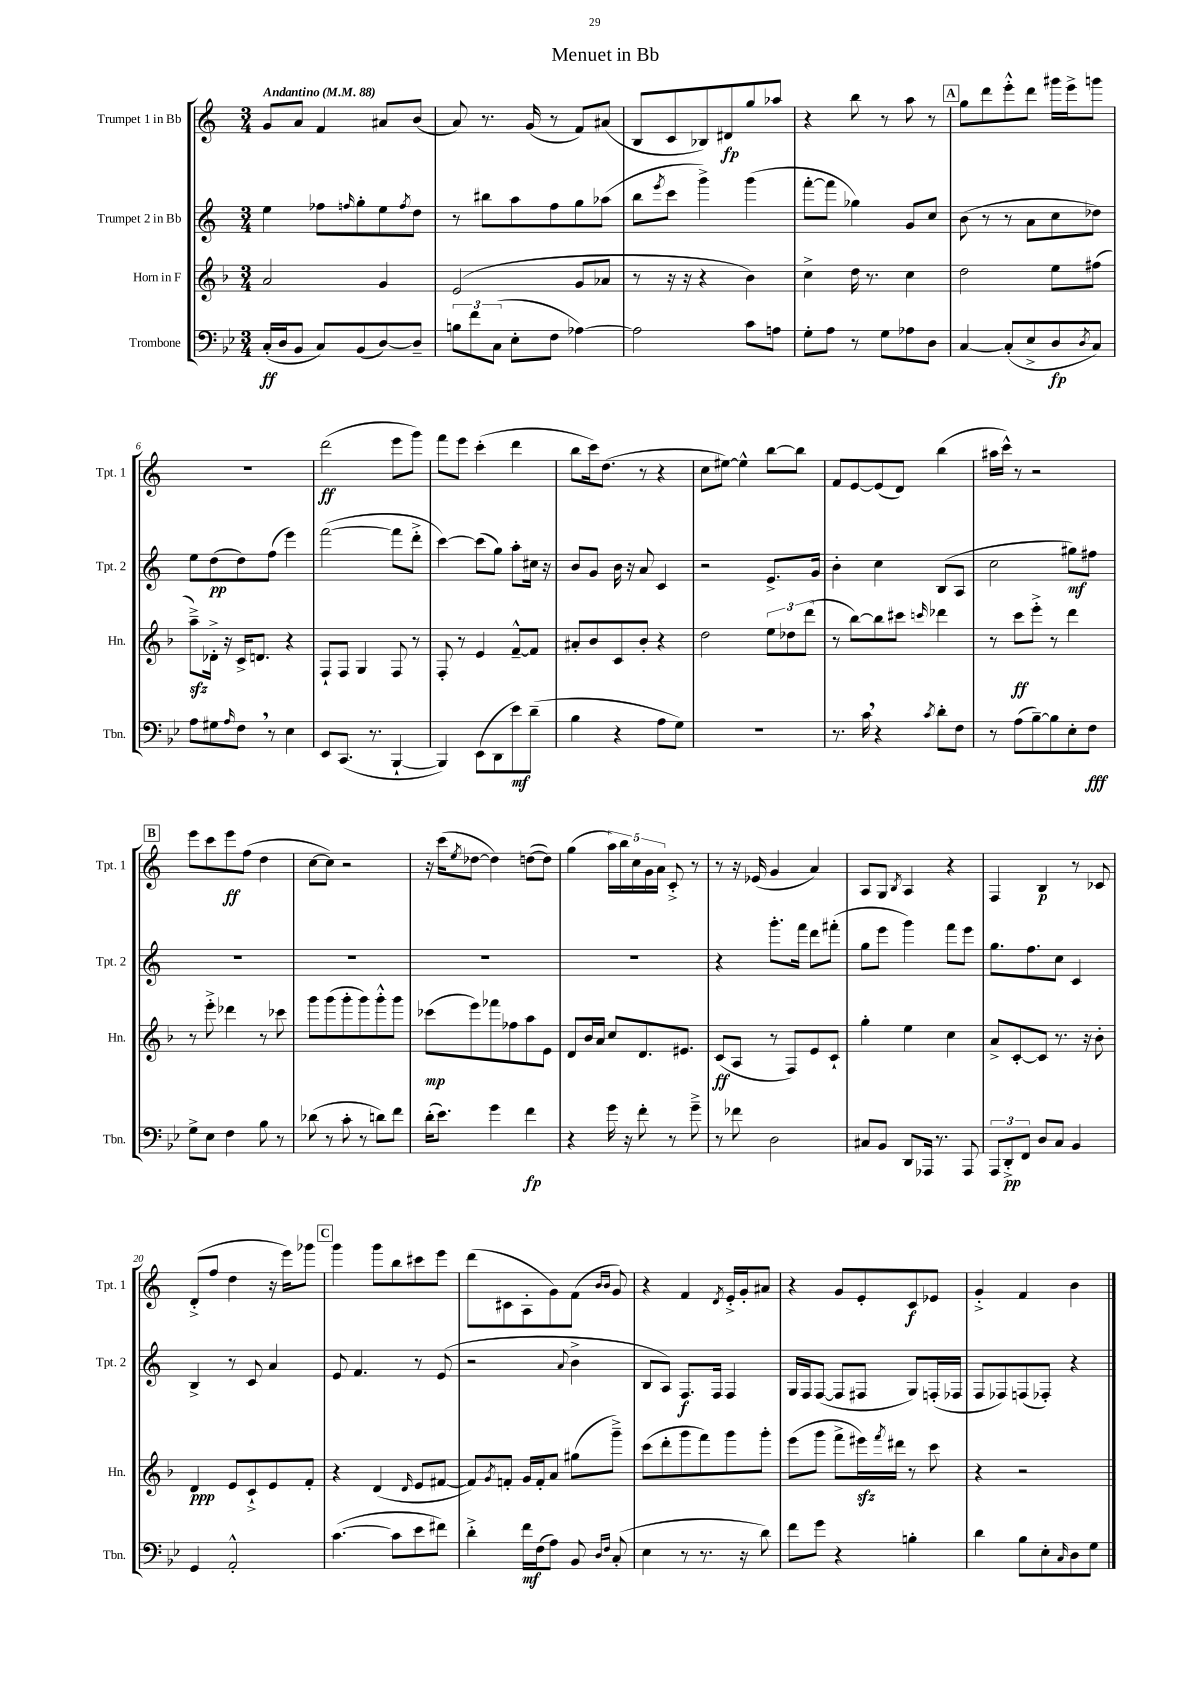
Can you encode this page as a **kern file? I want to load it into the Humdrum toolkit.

**kern	**kern	**kern	**kern
*staff4	*staff3	*staff2	*staff1
*clefF4	*clefG2	*clefG2	*clefG2
*k[b-e-]	*k[b-]	*k[]	*k[]
*M3/4	*M3/4	*M3/4	*M3/4
*MM88	*MM88	*MM88	*MM88
(16C'	2a	4ee	8g
16D	.	.	.
8BB-	.	.	8a
8C)	.	8ff-	4f
.	.	16qqff	.
(8BB-	.	8gg'	.
[8D)	4g	8ee	8a#
.	.	8qff	.
8D~]	.	8dd	(8b
=	=	=	=
12B	(2e	8r	8a)
12f	.	.	.
.	.	8bb#	8.r
(12C	.	.	.
8E-'	.	8aa	.
.	.	.	(16g
8F	.	8ff	8r
[4A-)	8g	8gg	8f)
.	8a-	(8aa-	(8a#
=	=	=	=
2A-]	8r	8bb	8B
.	.	8qeee	.
.	16r	8ccc	8c
.	16r	.	.
.	4r	4ggg^)	8B-)
.	.	.	8d#
8c	4b-)	(4ggg	8gg
8A	.	.	8aa-
=	=	=	=
8G'	4cc^	[8fff'	4r
8A	.	8fff]	.
8r	16dd	4gg-)	8bb
.	8.r	.	.
8G	.	.	8r
8A-	4cc	8g	8aa
8D	.	8cc	8r
=	=	=	=
[4C	2dd	(8b	8gg
.	.	8r	8ddd
(8C']	.	8r	8eee'^^
8E-^	.	8a	8ddd
8D	8ee	8cc	16ggg#
.	.	.	16eee^
8qD	.	.	.
8C)	(8ff#	8dd-)	8ggg
=	=	=	=
8A	8aa~^)	8ee	2.r
8G#	16d-'^	(8dd	.
.	16r	.	.
16qqA	.	.	.
8F	16c^	8dd)	.
.	8.d	.	.
8r	.	(8ff	.
4E-	4r	4eee)	.
=	=	=	=
8EE-	8F`	([2fff	(2ddd
(8.CC	8F	.	.
.	4G	.	.
8.r	.	.	.
[4BBB-`	8F	8fff]	8eee
.	8r	8ddd'^	8ggg)
=	=	=	=
4BBB-])	8F'	[4ccc)	8fff
.	8r	.	8eee
(8EE-	4e	(8ccc]	(4ccc'
8DD	.	8gg)	.
8e-)	[8f~^^	8aa'	4ddd
(8d~	8f]	16cc#	.
.	.	16r	.
=	=	=	=
4B-	8a#'	8b	8bb
.	8b-	8g	16ccc)
.	.	.	(8.dd
4r	8c	16b	.
.	.	16r	.
.	8b-'	8a	8r
8A	4r	4c	4r
8G)	.	.	.
=	=	=	=
2.r	2dd	2r	8cc
.	.	.	[8ee#)
.	.	.	4ee#^^]
.	12ee	8.e^	[8bb
.	12dd-	.	.
.	.	.	8bb]
.	(12ddd	.	.
.	.	16g	.
=	=	=	=
8.r	8r	4b'	8f
.	[8bb-)	.	[8e
16c	.	.	.
4r	8bb-]	4cc	(8e]
.	8ccc#	.	8d)
8qc	16qqccc	.	.
8d'	4ddd-	(8B	(4bb
8F	.	8A	.
=	=	=	=
8r	8r	2cc	16aa#
.	.	.	16ccc^^)
(8A	8ccc	.	8r
[8B-~)	8eee'^	.	2r
8B-]	8r	.	.
8E-'	4ddd	8gg#)	.
8F	.	8ff#	.
=	=	=	=
8G^	8r	2.r	8eee
8E-	8eee'^	.	8ccc
4F	4ddd-	.	8eee
.	.	.	(8ff
8B-	8r	.	4dd
8r	8ccc-	.	.
=	=	=	=
(8d-	8ggg	2.r	[8cc
8r	(8ggg	.	8cc])
8c'	8ggg'	.	2r
8r	8ggg)	.	.
8d)	8ggg'^^	.	.
8f	8ggg	.	.
=	=	=	=
(16d'	(8ccc-	2.r	16r
8.e-)	.	.	(16ccc
.	.	.	8qee
.	8eee)	.	[8dd-
4g	8fff-	.	4dd-])
.	8ff-	.	.
4f	8aa	.	([8dd
.	8e	.	8dd])
=	=	=	=
4r	8d	2.r	(4gg
.	16b-	.	.
.	16a	.	.
16g	8cc	.	20aa)
.	.	.	20bb
16r	.	.	.
.	.	.	20cc
8f'	8.d	.	.
.	.	.	20g
.	.	.	20a
8r	.	.	8c'^
.	8.e#	.	.
8g~^	.	.	8r
=	=	=	=
8r	(8c	4r	8r
8f-	8A	.	16r
.	.	.	(16e-
2D	8r	8.ggg'	4g
.	8F)	.	.
.	.	16fff	.
.	8e	8ddd	4a)
.	8c`	(8fff#'	.
=	=	=	=
8C#	4gg'	8gg	8A
8BB-	.	8eee	8G
.	.	.	8qB
8DD	4ee	4ggg)	4A
16AAA-	.	.	.
8.r	.	.	.
.	4cc	8fff	4r
8AAA-	.	8eee	.
=	=	=	=
12AAA	8a^	8.gg	4F
12DD'^	.	.	.
.	[8c'	.	.
12FF	.	.	.
.	.	8.ff	.
8D	8c]	.	4B
8C	8.r	8cc	.
4BB-	.	4c	8r
.	16r	.	.
.	8b-'	.	8c-
=	=	=	=
4GG	4d	4B^	(8d'^
.	.	.	8ff
2AA'^^	8e	8r	4dd
.	8c`^	8c	.
.	8e	4a	16r
.	.	.	16eee)
.	8f'	.	8ggg-
=	=	=	=
([4.c	4r	8e	4ggg
.	.	4.f	.
.	(4d	.	8ggg
8c]	.	.	8bb
.	16qqd	.	.
8e-	8e	8r	8ccc#
8f#)	[8f#	(8e	8eee
=	=	=	=
4d'^	8f#])	2r	(8ddd
.	8qg	.	.
.	8f'	.	8c#
16f	16g	.	8A'
(16F	16f'	.	.
8A)	8a	.	8g)
.	.	8qqa	.
8BB-	(8gg#	4b^	(8f
16qqD	.	.	16qqb
16qqF	.	.	16qqb
(8C'	8ggg~^)	.	8g)
=	=	=	=
4E-	(8ccc	8B	4r
.	8ddd'	8A)	.
8r	8ggg	8.F	4f
8.r	8fff)	.	.
.	.	16F	.
.	.	.	8qd
.	8ggg	4F	16e'^
16r	.	.	16g'
8d)	8ggg'	.	8a#
=	=	=	=
8f	(8eee	16G	4r
.	.	16F	.
8g	8ggg	([8F	.
4r	8fff^	8F]	8g
.	16eee#)	8F#	8e'
.	8qfff	.	.
.	16ddd#	.	.
4B'	8r	8G)	8c
.	8ccc	(16F'	8e-
.	.	16F-	.
=	=	=	=
4d	4r	8F	4g'^
.	.	8F-)	.
8B-	2r	(8F	4f
8E-'	.	8F-')	.
16qqC	.	.	.
8D	.	4r	4b
8G	.	.	.
==	==	==	==
*-	*-	*-	*-
